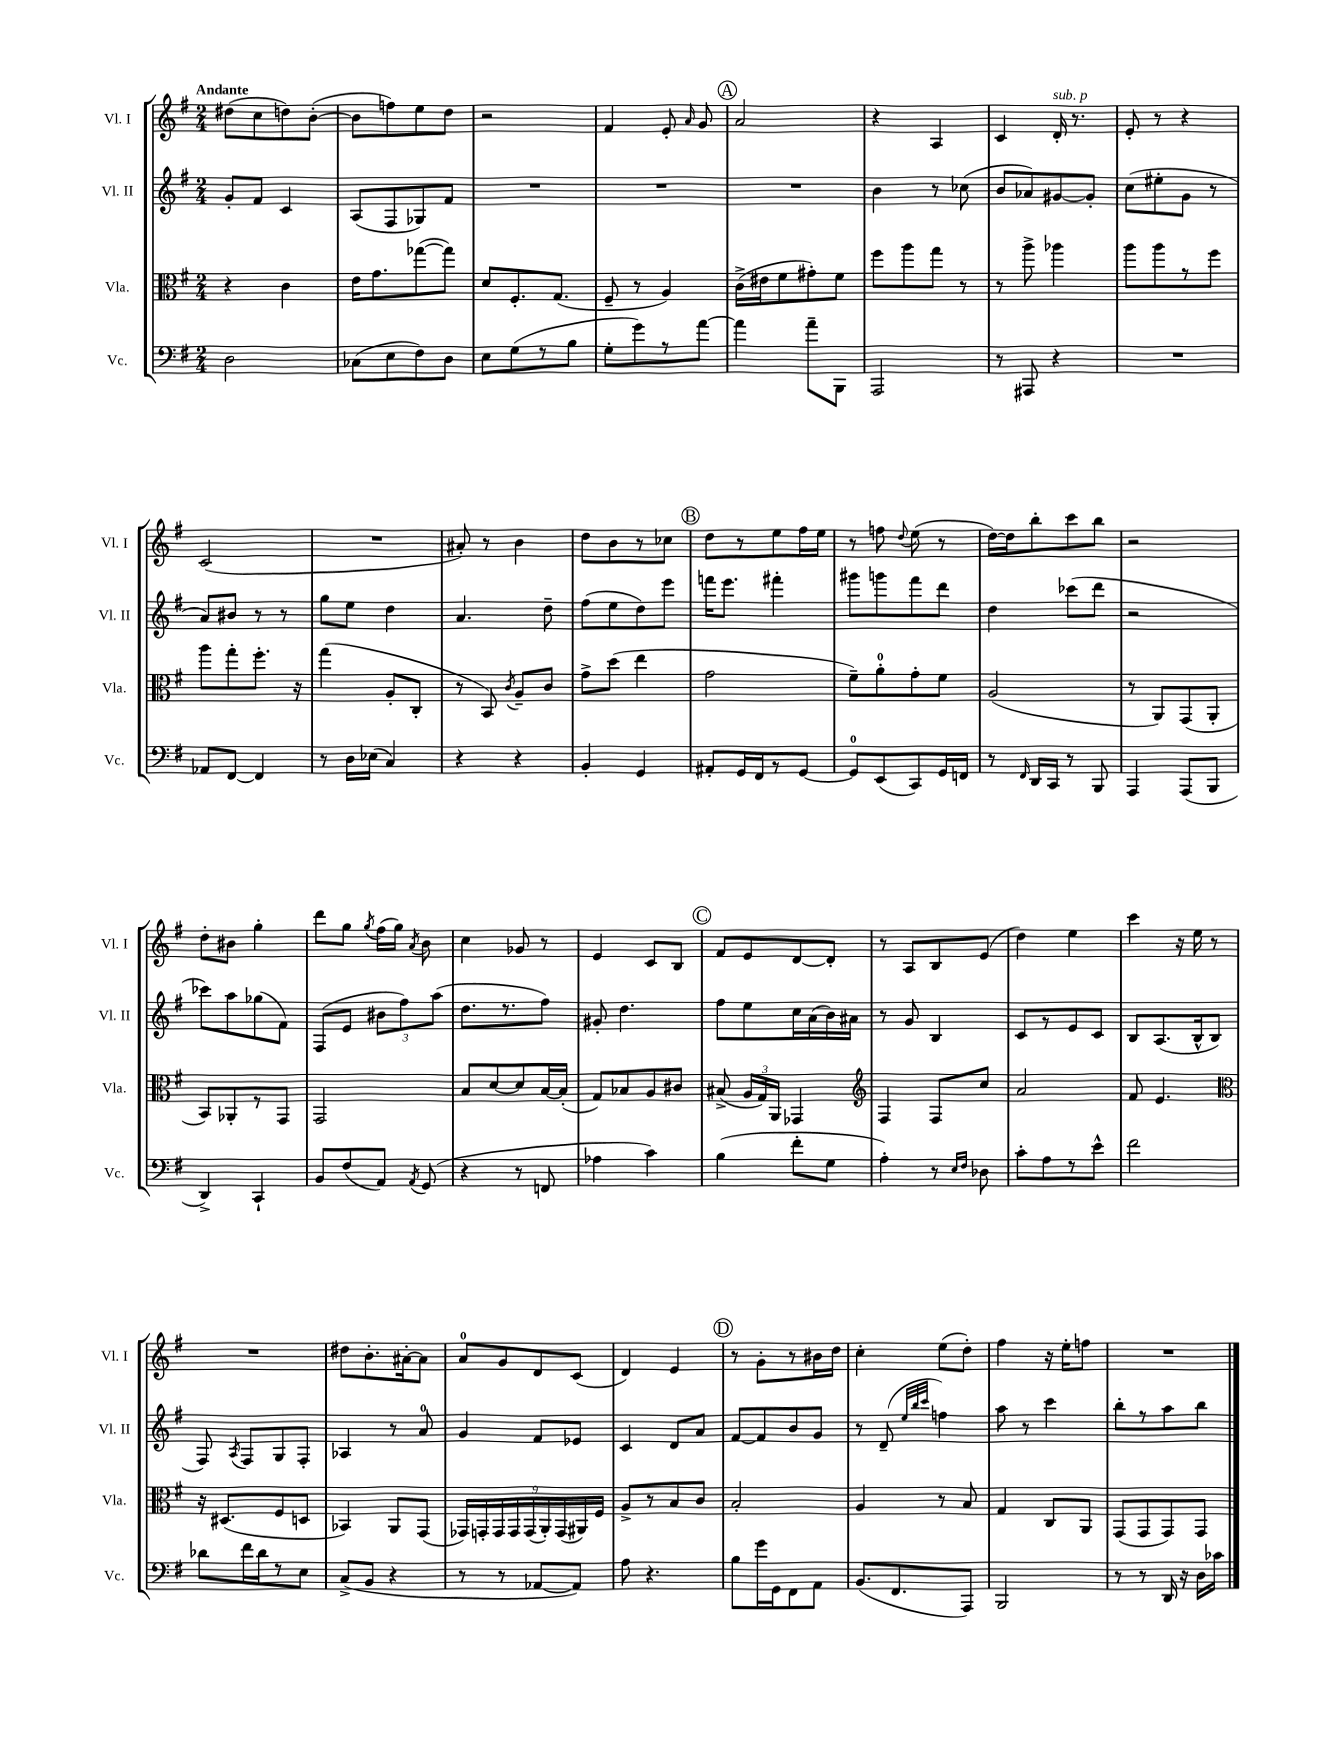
<<
\new StaffGroup <<
\new Staff = "s0" \with { instrumentName = "Vl. I" shortInstrumentName = "Vl. I" } {
    \clef treble \key g \major \numericTimeSignature \time 2/4 \tempo "Andante"
    \autoBeamOff dis''8[( c''8 d''8) b'8]~-.( |
    b'8[ f''8) e''8 d''8] |
    r2 |
    fis'4 e'8-. \grace { a'16 } g'8 |
    \mark \markup { \circle "A" } a'2 |
    r4 a4 |
    c'4 d'16-.^\markup { \italic "sub. p" } r8. |
    e'8-. r8 r4 |
    c'2( |
    R2 |
    ais'8-.) r8 b'4 |
    d''8[ b'8 r8 ces''8] |
    \mark \markup { \circle "B" } d''8[ r8 e''8 fis''16 e''16] |
    r8 f''8 \appoggiatura { d''8 } e''8( r8 |
    d''16[~) d''16 b''8-. c'''8 b''8] |
    r2 |
    d''8[-. bis'8] g''4-. |
    d'''8[ g''8] \acciaccatura { g''8 } fis''16[( g''16]) \acciaccatura { a'8 } b'8 |
    c''4 ges'8 r8 |
    e'4 c'8[ b8] |
    \mark \markup { \circle "C" } fis'8[ e'8 d'8~ d'8]-. |
    r8 a8[ b8 e'8]( |
    d''4) e''4 |
    c'''4 r16 e''16 r8 |
    R2 |
    dis''8[ b'8.-. ais'16~-. ais'8] |
    a'8[-0 g'8 d'8 c'8]( |
    d'4) e'4 |
    \mark \markup { \circle "D" } r8 g'8[-. r8 bis'16 d''16] |
    c''4-. e''8[( d''8]-.) |
    fis''4 r16 e''16[-. f''8] |
    R2 \bar "|." |
}
\new Staff = "s1" \with { instrumentName = "Vl. II" shortInstrumentName = "Vl. II" } {
    \clef treble \key g \major \numericTimeSignature \time 2/4
    \autoBeamOff g'8[-. fis'8] c'4 |
    a8[( fis8 ges8) fis'8] |
    R2 |
    R2 |
    \mark \markup { \circle "A" } R2 |
    b'4 r8 ces''8( |
    b'8[ aes'8) gis'8~ gis'8]-. |
    c''8[( eis''8-. g'8] r8 |
    a'8[) bis'8] r8 r8 |
    g''8[ e''8] d''4 |
    a'4. d''8-- |
    fis''8[( e''8 d''8) e'''8] |
    \mark \markup { \circle "B" } f'''16[ e'''8.] fis'''4-. |
    gis'''8[ g'''8 fis'''8 d'''8] |
    d''4 ces'''8[( d'''8] |
    r2 |
    ces'''8[) a''8 ges''8( fis'8]) |
    fis8[( e'8] \tuplet 3/2 { bis'8[ fis''8) a''8]( } |
    d''8.[ r8. fis''8]) |
    gis'8-. d''4. |
    \mark \markup { \circle "C" } fis''8[ e''8 c''16 a'16( b'16) ais'16] |
    r8 g'8 b4 |
    c'8[ r8 e'8 c'8] |
    b8[ a8.( b16-^ b8] |
    fis8) \acciaccatura { a8 } fis8[ g8 fis8]-. |
    aes4 r8 a'8-0 |
    g'4 fis'8[ ees'8] |
    c'4 d'8[ a'8] |
    \mark \markup { \circle "D" } fis'8[~ fis'8 b'8 g'8] |
    r8 d'8--( \grace { e''32[ b''32 c'''32] } f''4) |
    a''8 r8 c'''4 |
    b''8[-. r8 a''8 b''8] \bar "|." |
}
\new Staff = "s2" \with { instrumentName = "Vla." shortInstrumentName = "Vla." } {
    \clef alto \key g \major \numericTimeSignature \time 2/4
    \autoBeamOff r4 c'4 |
    e'16[ g'8. ges''8~( ges''8]) |
    d'8[ fis8.-. g8.]( |
    fis8-- r8 a4) |
    \mark \markup { \circle "A" } c'16[->( eis'16 fis'8 gis'8-.) fis'8] |
    fis''8[ a''8 g''8] r8 |
    r8 a''8-> aes''4 |
    a''8[ a''8 r8 fis''8] |
    a''8[ g''8-. fis''8.]-. r16 |
    g''4( a8[-. c8]-. |
    r8 b,8) \acciaccatura { c'8 } a8[-- c'8] |
    g'8[-> d''8]( e''4 |
    \mark \markup { \circle "B" } g'2 |
    fis'8[--) a'8-0-. g'8-. fis'8] |
    a2( |
    r8 a,8[) g,8( a,8]-. |
    b,8[) aes,8-. r8 g,8] |
    g,2 |
    b8[ d'8~ d'8 b16~ b16]-.( |
    g8[) bes8 a8 cis'8] |
    \mark \markup { \circle "C" } bis8->( \tuplet 3/2 { a16[ g16) a,16] } ges,4 |
    \clef treble fis4 fis8[ c''8] |
    a'2 |
    fis'8 e'4. |
    \clef alto r16 dis8.[( fis8 d8] |
    bes,4) a,8[ g,8]( |
    \tuplet 9/8 { ges,16[) g,16-. g,16 g,16 g,16( a,16-.) g,16( ais,16) fis16] } |
    a8[-> r8 b8 c'8] |
    \mark \markup { \circle "D" } b2-. |
    a4 r8 b8 |
    g4 c8[ a,8] |
    g,8[( g,8 g,8) g,8] \bar "|." |
}
\new Staff = "s3" \with { instrumentName = "Vc." shortInstrumentName = "Vc." } {
    \clef bass \key g \major \numericTimeSignature \time 2/4
    \autoBeamOff d2 |
    ces8[( e8 fis8) d8] |
    e8[ g8( r8 b8] |
    g8[-. g'8) r8 a'8]~ |
    \mark \markup { \circle "A" } a'4 a'8[-- b,,8] |
    a,,2 |
    r8 ais,,8 r4 |
    R2 |
    aes,8[ fis,8]~ fis,4 |
    r8 d16[ ees16]( c4) |
    r4 r4 |
    b,4-. g,4 |
    \mark \markup { \circle "B" } ais,8[-. g,16 fis,16 r8 g,8]~ |
    g,8[-0 e,8( c,8) g,16 f,16] |
    r8 \grace { fis,16 } d,16[ c,16] r8 b,,8 |
    a,,4 a,,8[( b,,8] |
    d,4->) c,4-! |
    b,8[ fis8( a,8]) \acciaccatura { a,8 } g,8( |
    r4 r8 f,8 |
    aes4 c'4) |
    \mark \markup { \circle "C" } b4( fis'8[-. g8] |
    a4-.) r8 \grace { e16[ fis16] } des8 |
    c'8[-. a8 r8 e'8]-^ |
    fis'2 |
    des'8[ fis'16 des'16 r8 e8] |
    c8[->( b,8] r4 |
    r8 r8 aes,8[~ aes,8]) |
    a8 r4. |
    \mark \markup { \circle "D" } b8[ g'16 g,16 fis,8 a,8] |
    b,8.[( fis,8. a,,8]) |
    b,,2 |
    r8 r8 d,16 r16 d16[ ces'16] \bar "|." |
}
>>
>>
\layout { \context { \Score \remove "Bar_number_engraver" } }
